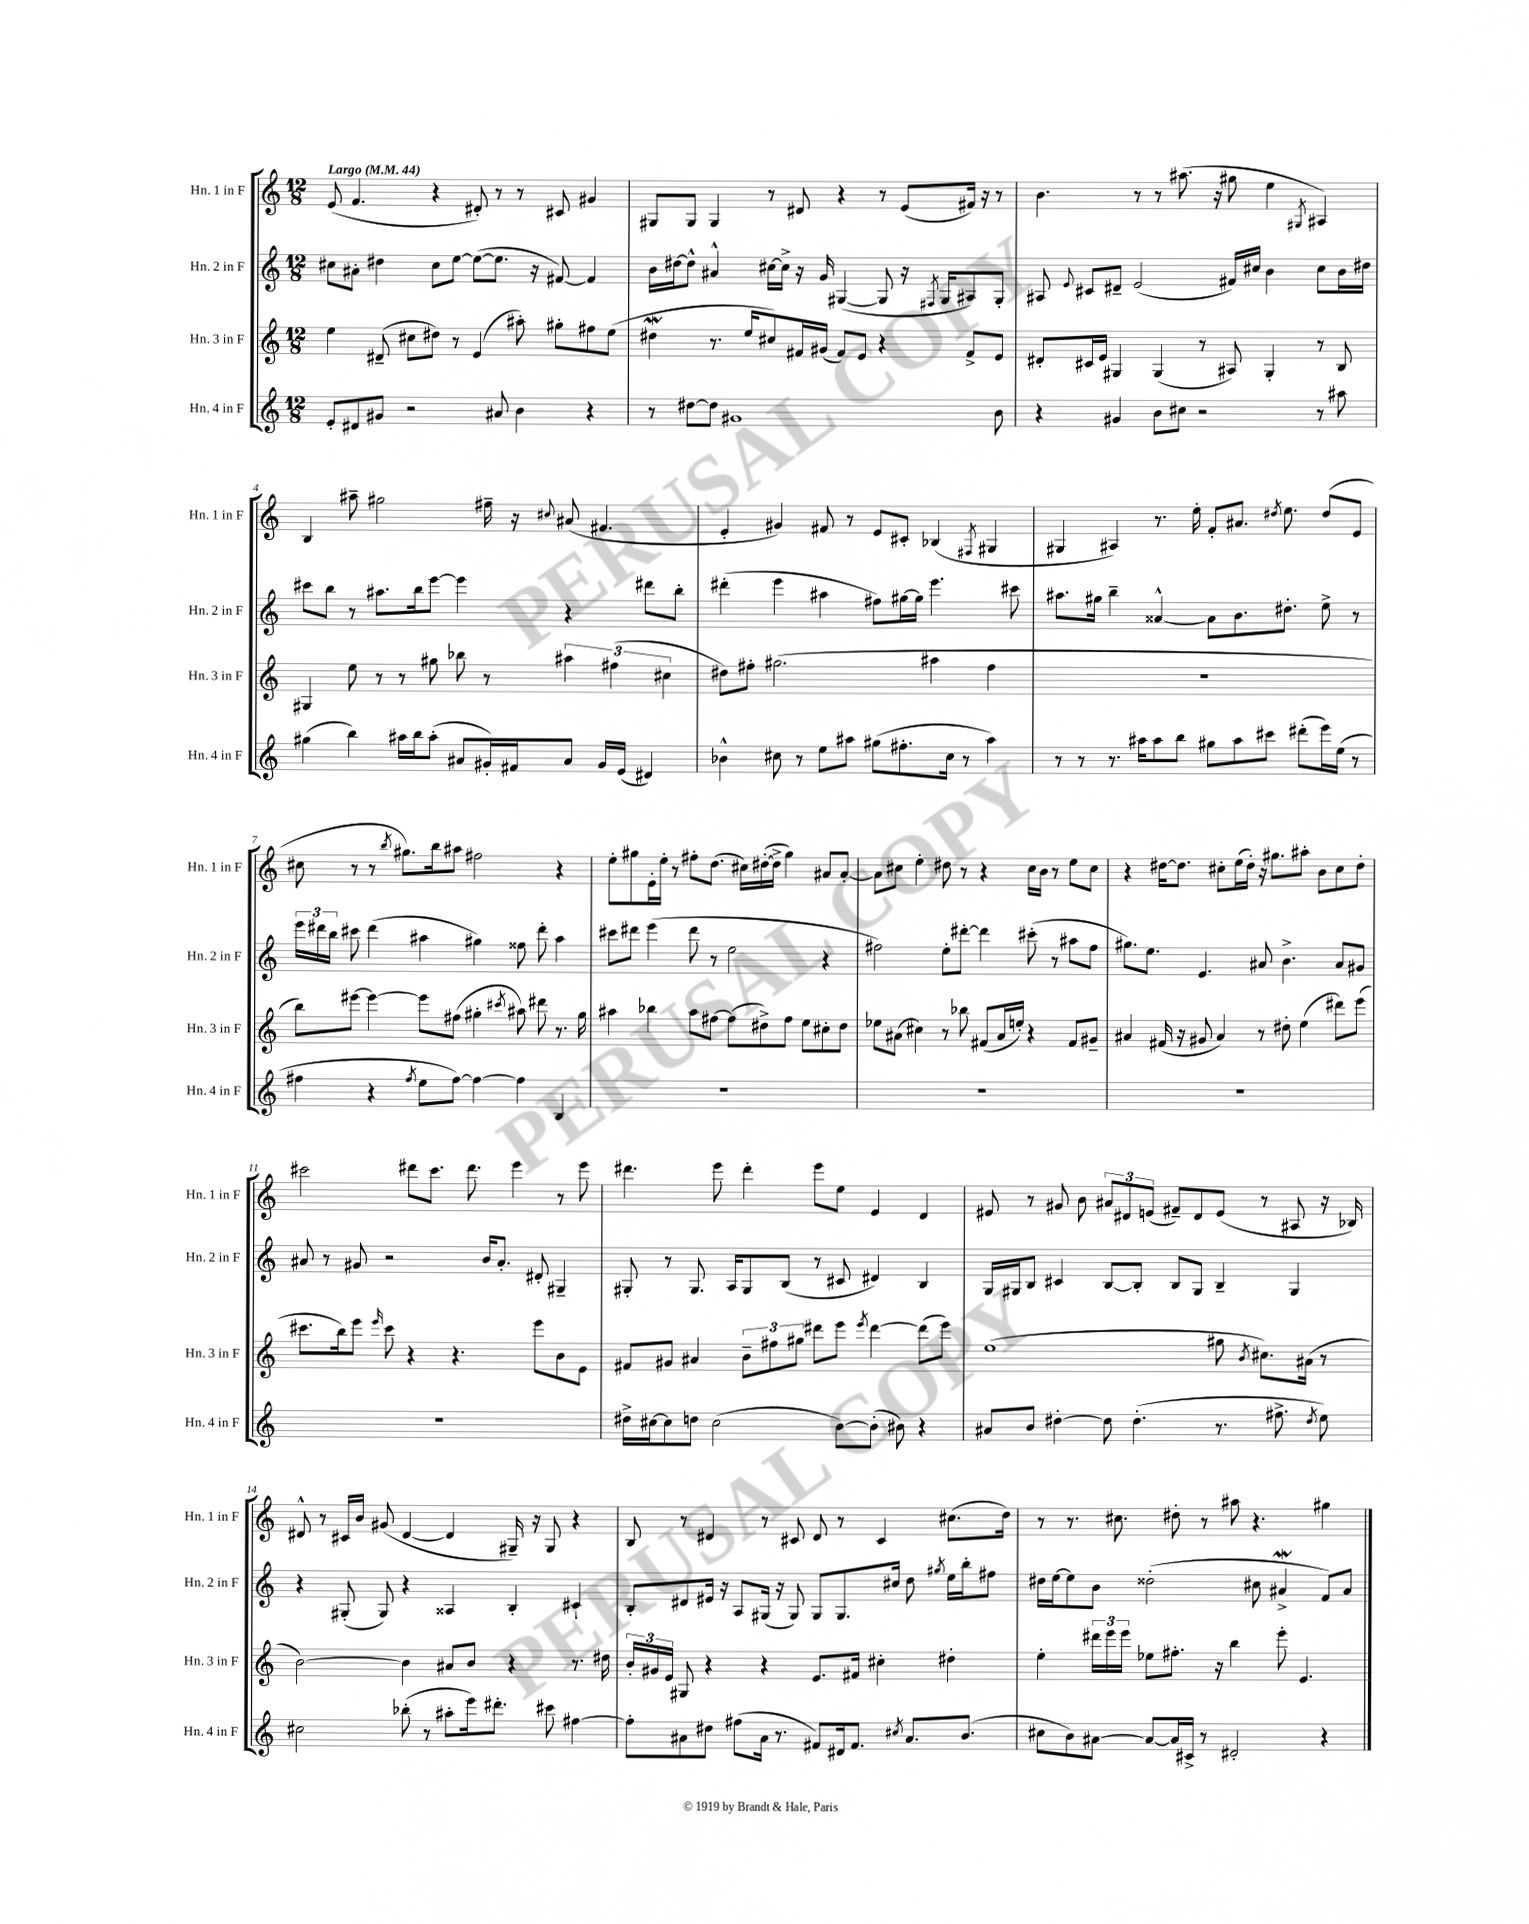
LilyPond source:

<<
\new StaffGroup <<
\new Staff = "s0" \with { instrumentName = "Hn. 1 in F" shortInstrumentName = "Hn. 1 in F" } {
    \clef treble \key c \major \numericTimeSignature \time 12/8 \tempo "Largo" 4 = 44
    \autoBeamOff e'8( f'4. r4 dis'8-.) r8 r8 cis'8 gis'4 |
    gis8[ gis8] gis4 r8 dis'8 r4 r8 e'8[( fis'16]) r16 r8 |
    b'4. r8 r8 ais''8.( r16 gis''8 e''4 \acciaccatura { gis8 } ais4) |
    b4 ais''8-- gis''2 fis''16-- r16 \appoggiatura { cis''8 } ais'8( fis'4. |
    e'4-. gis'4) fis'8 r8 e'8[ cis'8]-. bes4( \acciaccatura { fis8 } gis4 |
    gis4 ais4) r8. e''16-. f'8[-. ais'8.] \acciaccatura { dis''8 } e''8. dis''8[( e'8] |
    cis''8 r8 r8 \acciaccatura { b''8 } gis''8.[) b''16 ais''8] fis''2 r4 |
    e''8[-. gis''8 e'16-. e''16]-. r8 fis''8[-. d''8.]( cis''16[) dis''16~-.( dis''16]-> gis''4) ais'8[ ais'8]~-. |
    ais'8[ cis''8] e''4-. dis''8 r8 r4 cis''16[ b'16] r8 e''8[ cis''8] |
    r4 dis''16[~ dis''8.] cis''8[-. e''16( dis''16]-.) r16 gis''8.[ ais''8]-. b'8[ cis''8 dis''8]-. |
    cis'''2 dis'''8[ cis'''8.] dis'''8. e'''4 r8 e'''8 |
    dis'''4. e'''8 dis'''4-. e'''8[ e''8] e'4 d'4 |
    eis'8 r8 gis'8 b'8 \tuplet 3/2 { ais'8[ dis'8 e'8]( } fis'8[--) dis'8 e'8]( r8 ais8 r16 bes16) |
    dis'8-^ r8 cis'16[ b'16] gis'8( dis'4~ dis'4 gis16--) r16 gis8 r4 |
    b8 r8 dis'4 r8 cis'8 dis'8 r8 cis'4 cis''8.[( d''16]) |
    r8 r8. cis''8. dis''8-. r8 ais''8 r4. gis''4 \bar "|." |
}
\new Staff = "s1" \with { instrumentName = "Hn. 2 in F" shortInstrumentName = "Hn. 2 in F" } {
    \clef treble \key c \major \numericTimeSignature \time 12/8
    \autoBeamOff cis''8[ ais'8]-. dis''4 cis''8[ e''8]~ e''8[~( e''8.] r16 fis'8~) fis'4 |
    b'16[ dis''16~ dis''8]-^ ais'4-^ cis''16[~ cis''16]-> r16 g'16 gis4~( gis8 r16 \acciaccatura { fis8 } gis16[ ais8) gis8]-. |
    ais8 \appoggiatura { e'8 } cis'8[ dis'8]-- e'2( fis'16[) cis''16] b'4 cis''8[ b'16 dis''16] |
    cis'''8[ b''8] r8 ais''8.[ b''16 e'''8]~ e'''4 r4 dis'''8[ b''8]-. |
    dis'''4-.( e'''4 ais''4 fis''8[) gis''16~ gis''16] e'''4. cis'''8 |
    ais''8.[ gis''16] b''4-- aisis'4~-^ aisis'8[ b'8. dis''8.]-. e''8-> r8 |
    \tuplet 3/2 { e'''16[ dis'''16 b''16] } cis'''8 dis'''4( ais''4 gis''4) fisis''8 dis'''8-. ais''4 |
    cis'''8[ dis'''8] e'''4( dis'''8 r8 e''2 r4 |
    fis''2) e''8[-. dis'''8]~-. dis'''4 cis'''8-.( r8 ais''8[ fis''8] |
    gis''8.[) e''8.] e'4. ais'8 b'4.-> ais'8[ gis'8] |
    ais'8 r8 gis'8 r2 b'16[ ais'8.]-. dis'8-. gis4-- |
    gis8-. r8 gis8. a16[ gis8 b8]( r8 cis'8 dis'4) b4 |
    g16[ gis16 b8] cis'4 b8[~ b8]-. b8[ gis8] b4-- gis4 |
    r4 gis8-.( gis8) r4 aisis4 b4-. cis'4-! |
    b8[-. dis'8 eis'16] r16 a8[ gis16]( r16 gis8) gis8[ gis8. cis''16] d''8 \acciaccatura { gis''8 } e''16[ b''16-. fis''8] |
    dis''16[ e''16~ e''8 b'8] disis''2-.( cis''8 ais'4->\mordent f'8[) ais'8] \bar "|." |
}
\new Staff = "s2" \with { instrumentName = "Hn. 3 in F" shortInstrumentName = "Hn. 3 in F" } {
    \clef treble \key c \major \numericTimeSignature \time 12/8
    \autoBeamOff e''4 dis'8--( cis''8[ dis''8]) r8 e'4( ais''8-.) gis''8[-. fis''8 e''8]( |
    dis''4\mordent r8. e''16[ cis''8) fis'16 gis'16]( fis'8[) e'8] r4 fis'8[-> e'8] |
    dis'8[-. cis'16 e'16] gis4 gis4( r8 ais8) gis4-. r8 b8 |
    gis4 e''8 r8 r8 gis''8 bes''8 r8 \tuplet 3/2 { ais''4 fis''4( cis''4 } |
    dis''8[) fis''8]-. gis''2.( ais''4 fis''4 |
    R1. |
    b''8[) eis'''8]~ eis'''4~ eis'''8[ fis''8]( gis''4-. \acciaccatura { cis'''8 } ais''8) dis'''8 r8. gis''16 |
    ais''4 bes''4 ais''8[ fis''8]~ fis''8[( dis''8->) fis''8] e''8[ cis''8-. dis''8] |
    ees''8[ ais'8]( cis''4) r8 bes''8 fis'8[( ais'16 e''16]-.) r4 fis'8[ gis'8]-- |
    ais'4 fis'16( r16 gis'8 ais'4) r8 dis''8-. e''4( dis'''8[) e'''8]( |
    cis'''8.[ b''16) e'''8] \grace { e'''16 } cis'''8 r4 r4. e'''8[ b'8 e'8] |
    fis'8[ gis'8] ais'4 \tuplet 3/2 { b'8[-- fis''8 gis''8] } dis'''8[ e'''8] \acciaccatura { e'''8 } dis'''4~ dis'''8[( e'''8]) |
    e''1( gis''8 \acciaccatura { b'8 } cis''8.[) ais'16]( r8 |
    b'2~) b'4 ais'8[ b'8] r4 r8. dis''16 |
    \tuplet 3/2 { b'16[-. gis'16 e'16] } gis8 r4 r4 e'8.[ fis'16] cis''4-. dis''4-. |
    e''4-. \tuplet 3/2 { dis'''16[ e'''16 e'''16] } ees''8[ fis''8.]-. r16 b''4 e'''8-. e'4. \bar "|." |
}
\new Staff = "s3" \with { instrumentName = "Hn. 4 in F" shortInstrumentName = "Hn. 4 in F" } {
    \clef treble \key c \major \numericTimeSignature \time 12/8
    \autoBeamOff e'8[-. dis'8 gis'8] r2 ais'8 b'4 r4 |
    r8 dis''8[~ dis''8] gis'1 b'8 |
    r4 gis'4 b'8[ cis''8] r2 r8 ais''8 |
    gis''4( b''4) ais''16[ b''16 ais''8]-.( ais'8[ gis'16-.) fis'16 ais'8] gis'16[ e'16]( dis'4) |
    bes'4-^ cis''8 r8 e''8[ ais''8] gis''8[( fis''8.-. cis''16] r8 ais''4) |
    r8 r8 r8. ais''16[ ais''8 b''8] gis''8[ ais''8 cis'''8] dis'''8[-.( e'''16) e''16]( r8 |
    fis''4 r4 \acciaccatura { fis''8 } e''8[ fis''8]~) fis''4~ fis''4 b4 |
    R1. |
    R1. |
    R1. |
    R1. |
    dis''16[-> cis''16~ cis''8 d''8] cis''2( b'8[~) b'8]-.( bis'8) r4 |
    ais'8[ b'8] dis''4~-. dis''8 dis''4.-.( r8. fis''8.-> \acciaccatura { dis''8 } e''8) |
    cis''2 bes''8-.( r8 ais''8[-. e'''16) dis'''8.]-. cis'''8 fis''4~ |
    fis''8[-. ais'8 dis''8] fis''8[( ais'16] r8. fis'8[) dis'16 fis'8.] \acciaccatura { cis''8 } ais'8.[ b'8.]( |
    cis''8[ b'8) ais'8]~ ais'8[~ ais'16 cis'16]-> r8 dis'2-. r4 \bar "|." |
}
>>
>>
